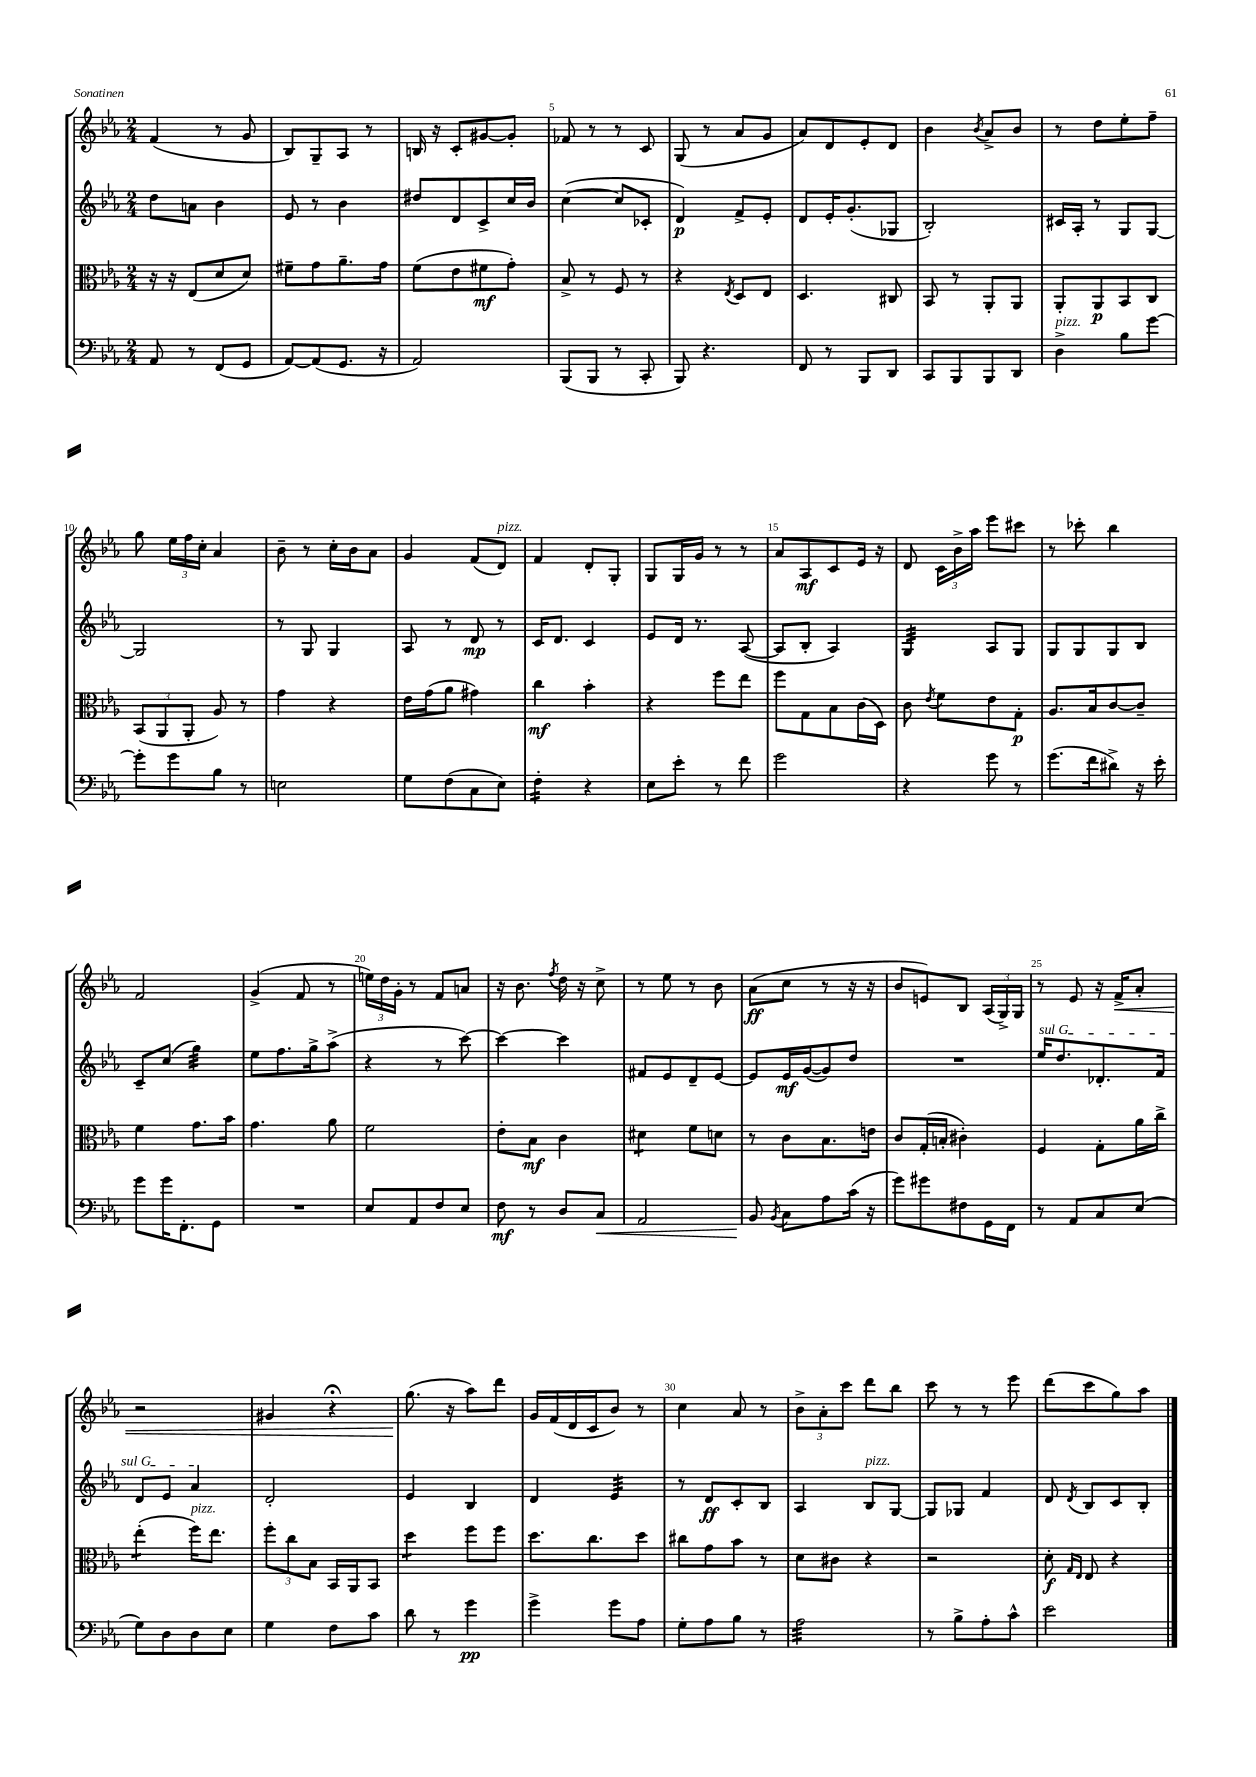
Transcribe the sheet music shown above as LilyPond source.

<<
\new StaffGroup <<
\new Staff = "s0" {
    \clef treble \key ees \major \numericTimeSignature \time 2/4
    \autoBeamOff f'4( r8 g'8 |
    bes8[) g8-- aes8] r8 |
    b16 r16 c'8[-. gis'8~ gis'8]-. |
    fes'8 r8 r8 c'8 |
    g8( r8 aes'8[ g'8] |
    aes'8[) d'8 ees'8-. d'8] |
    bes'4 \acciaccatura { bes'8 } aes'8[-> bes'8] |
    r8 d''8[ ees''8-. f''8]-- |
    g''8 \tuplet 3/2 { ees''16[ f''16 c''16]-. } aes'4 |
    bes'8-- r8 c''16[-. bes'16 aes'8] |
    g'4 f'8[( d'8]^\markup { \italic "pizz." }) |
    f'4 d'8[-. g8]-. |
    g8[ g16 g'16] r8 r8 |
    aes'8[ aes8\mf c'8 ees'16] r16 |
    d'8 \tuplet 3/2 { c'16[ bes'16-> aes''16] } ees'''8[ cis'''8] |
    r8 ces'''8-. bes''4 |
    f'2 |
    g'4->( f'8 r8 |
    \tuplet 3/2 { e''16[) d''16 g'16]-. } r8 f'8[ a'8] |
    r16 bes'8. \acciaccatura { f''8 } d''16 r16 c''8-> |
    r8 ees''8 r8 bes'8 |
    aes'8[\ff( c''8] r8 r16 r16 |
    bes'8[ e'8) bes8] \tuplet 3/2 { aes16[( g16->) g16] } |
    r8 ees'8 r16 f'16[->\< aes'8]-. |
    r2 |
    gis'4 r4\fermata |
    g''8.\!( r16 aes''8[) d'''8] |
    g'16[ f'16( d'16 c'16 bes'8]) r8 |
    c''4 aes'8 r8 |
    \tuplet 3/2 { bes'8[-> aes'8-. c'''8] } d'''8[ bes''8] |
    c'''8 r8 r8 ees'''8 |
    d'''8[( c'''8 g''8) aes''8] \bar "|." |
}
\new Staff = "s1" {
    \clef treble \key ees \major \numericTimeSignature \time 2/4
    \autoBeamOff d''8[ a'8] bes'4 |
    ees'8 r8 bes'4 |
    dis''8[ d'8 c'8-> c''16 bes'16] |
    c''4~( c''8[ ces'8]-. |
    d'4\p) f'8[-> ees'8]-. |
    d'8[ ees'16-. g'8.-.( ges8] |
    bes2-.) |
    cis'16[ aes16]-. r8 g8[ g8]~ |
    g2 |
    r8 g8 g4 |
    aes8 r8 d'8\mp r8 |
    c'16[ d'8.] c'4 |
    ees'8[ d'16] r8. aes8~( |
    aes8[ bes8]-. aes4) |
    g4:32 aes8[ g8] |
    g8[ g8 g8 bes8] |
    c'8[-- c''8]( g''4:32) |
    ees''8[ f''8. g''16-> aes''8]->( |
    r4 r8 c'''8~) |
    c'''4~ c'''4 |
    fis'8[ ees'8 d'8-- ees'8]~ |
    ees'8[ ees'16\mf g'16~( g'8) d''8] |
    R2 |
    \once \override TextSpanner.bound-details.left.text = \markup { \italic "sul G" } ees''16[\startTextSpan d''8. des'8.-. f'16] |
    d'8[ ees'8] aes'4\stopTextSpan |
    d'2-. |
    ees'4 bes4 |
    d'4 ees'4:32 |
    r8 d'8[\ff c'8-. bes8] |
    aes4 bes8[^\markup { \italic "pizz." } g8]~ |
    g8[ ges8] f'4 |
    d'8 \acciaccatura { d'8 } bes8[ c'8 bes8]-. \bar "|." |
}
\new Staff = "s2" {
    \clef alto \key ees \major \numericTimeSignature \time 2/4
    \autoBeamOff r16 r16 ees8[( d'8 d'8]) |
    fis'8[-- g'8 aes'8.-- g'16] |
    f'8[( ees'8 fis'8\mf g'8]-.) |
    bes8-> r8 f8 r8 |
    r4 \acciaccatura { ees8 } d8[ ees8] |
    d4. cis8 |
    bes,8 r8 aes,8[-. aes,8] |
    aes,8[-. aes,8\p bes,8 c8] |
    \tuplet 3/2 { bes,8[( aes,8 aes,8]-. } aes8) r8 |
    g'4 r4 |
    ees'16[ g'16( aes'8] gis'4) |
    c''4\mf bes'4-. |
    r4 f''8[ ees''8] |
    f''8[ g8 bes8 c'16( d16]) |
    c'8 \acciaccatura { ees'8 } f'8[ ees'8 g8]-.\p |
    aes8.[ bes16 c'8~ c'8]-- |
    f'4 g'8.[ bes'16] |
    g'4. aes'8 |
    f'2 |
    ees'8[-. bes8]\mf c'4 |
    dis'4:8 f'8[ d'8] |
    r8 c'8[ bes8. e'16] |
    c'8[ g16-.( b16]-. cis'4-.) |
    f4 g8[-. aes'16 c''16]-> |
    ees''4:8-.( f''16[^\markup { \italic "pizz." }) ees''8.] |
    \tuplet 3/2 { f''8[-. c''8 bes8] } bes,16[ aes,16 bes,8] |
    d''4:8 f''8[ f''8] |
    d''8.[ c''8. d''8] |
    cis''8[ g'8 bes'8] r8 |
    d'8[ cis'8] r4 |
    r2 |
    d'8-.\f \grace { g16[ ees16] } ees8 r4 \bar "|." |
}
\new Staff = "s3" {
    \clef bass \key ees \major \numericTimeSignature \time 2/4
    \autoBeamOff aes,8 r8 f,8[( g,8] |
    aes,8[~) aes,8( g,8.] r16 |
    aes,2) |
    bes,,8[( bes,,8] r8 c,8-. |
    bes,,8) r4. |
    f,8 r8 bes,,8[ d,8] |
    c,8[ bes,,8 bes,,8 d,8] |
    d4->^\markup { \italic "pizz." } bes8[ g'8]~ |
    g'8[-. g'8 bes8] r8 |
    e2 |
    g8[ f8( c8 ees8]) |
    f4:16-. r4 |
    ees8[ ees'8]-. r8 f'8 |
    g'2 |
    r4 g'8 r8 |
    g'8.[( f'16 dis'8]->) r16 ees'16-. |
    g'8[ g'16 f,8.-. g,8] |
    R2 |
    ees8[ aes,8 f8 ees8] |
    f8\mf r8 d8[ c8]\< |
    aes,2 |
    bes,8\! \acciaccatura { bes,8 } c8[ aes8 c'16]( r16 |
    g'8[) gis'8 fis8 g,16 f,16] |
    r8 aes,8[ c8 ees8]( |
    g8[) d8 d8 ees8] |
    g4 f8[ c'8] |
    d'8 r8 g'4\pp |
    g'4-> g'8[ aes8] |
    g8[-. aes8 bes8] r8 |
    aes2:32 |
    r8 bes8[-> aes8-. c'8]-^ |
    ees'2 \bar "|." |
}
>>
>>
\layout { \context { \Score currentBarNumber = #2 \override BarNumber.break-visibility = ##(#f #t #t) barNumberVisibility = #(every-nth-bar-number-visible 5) } }
